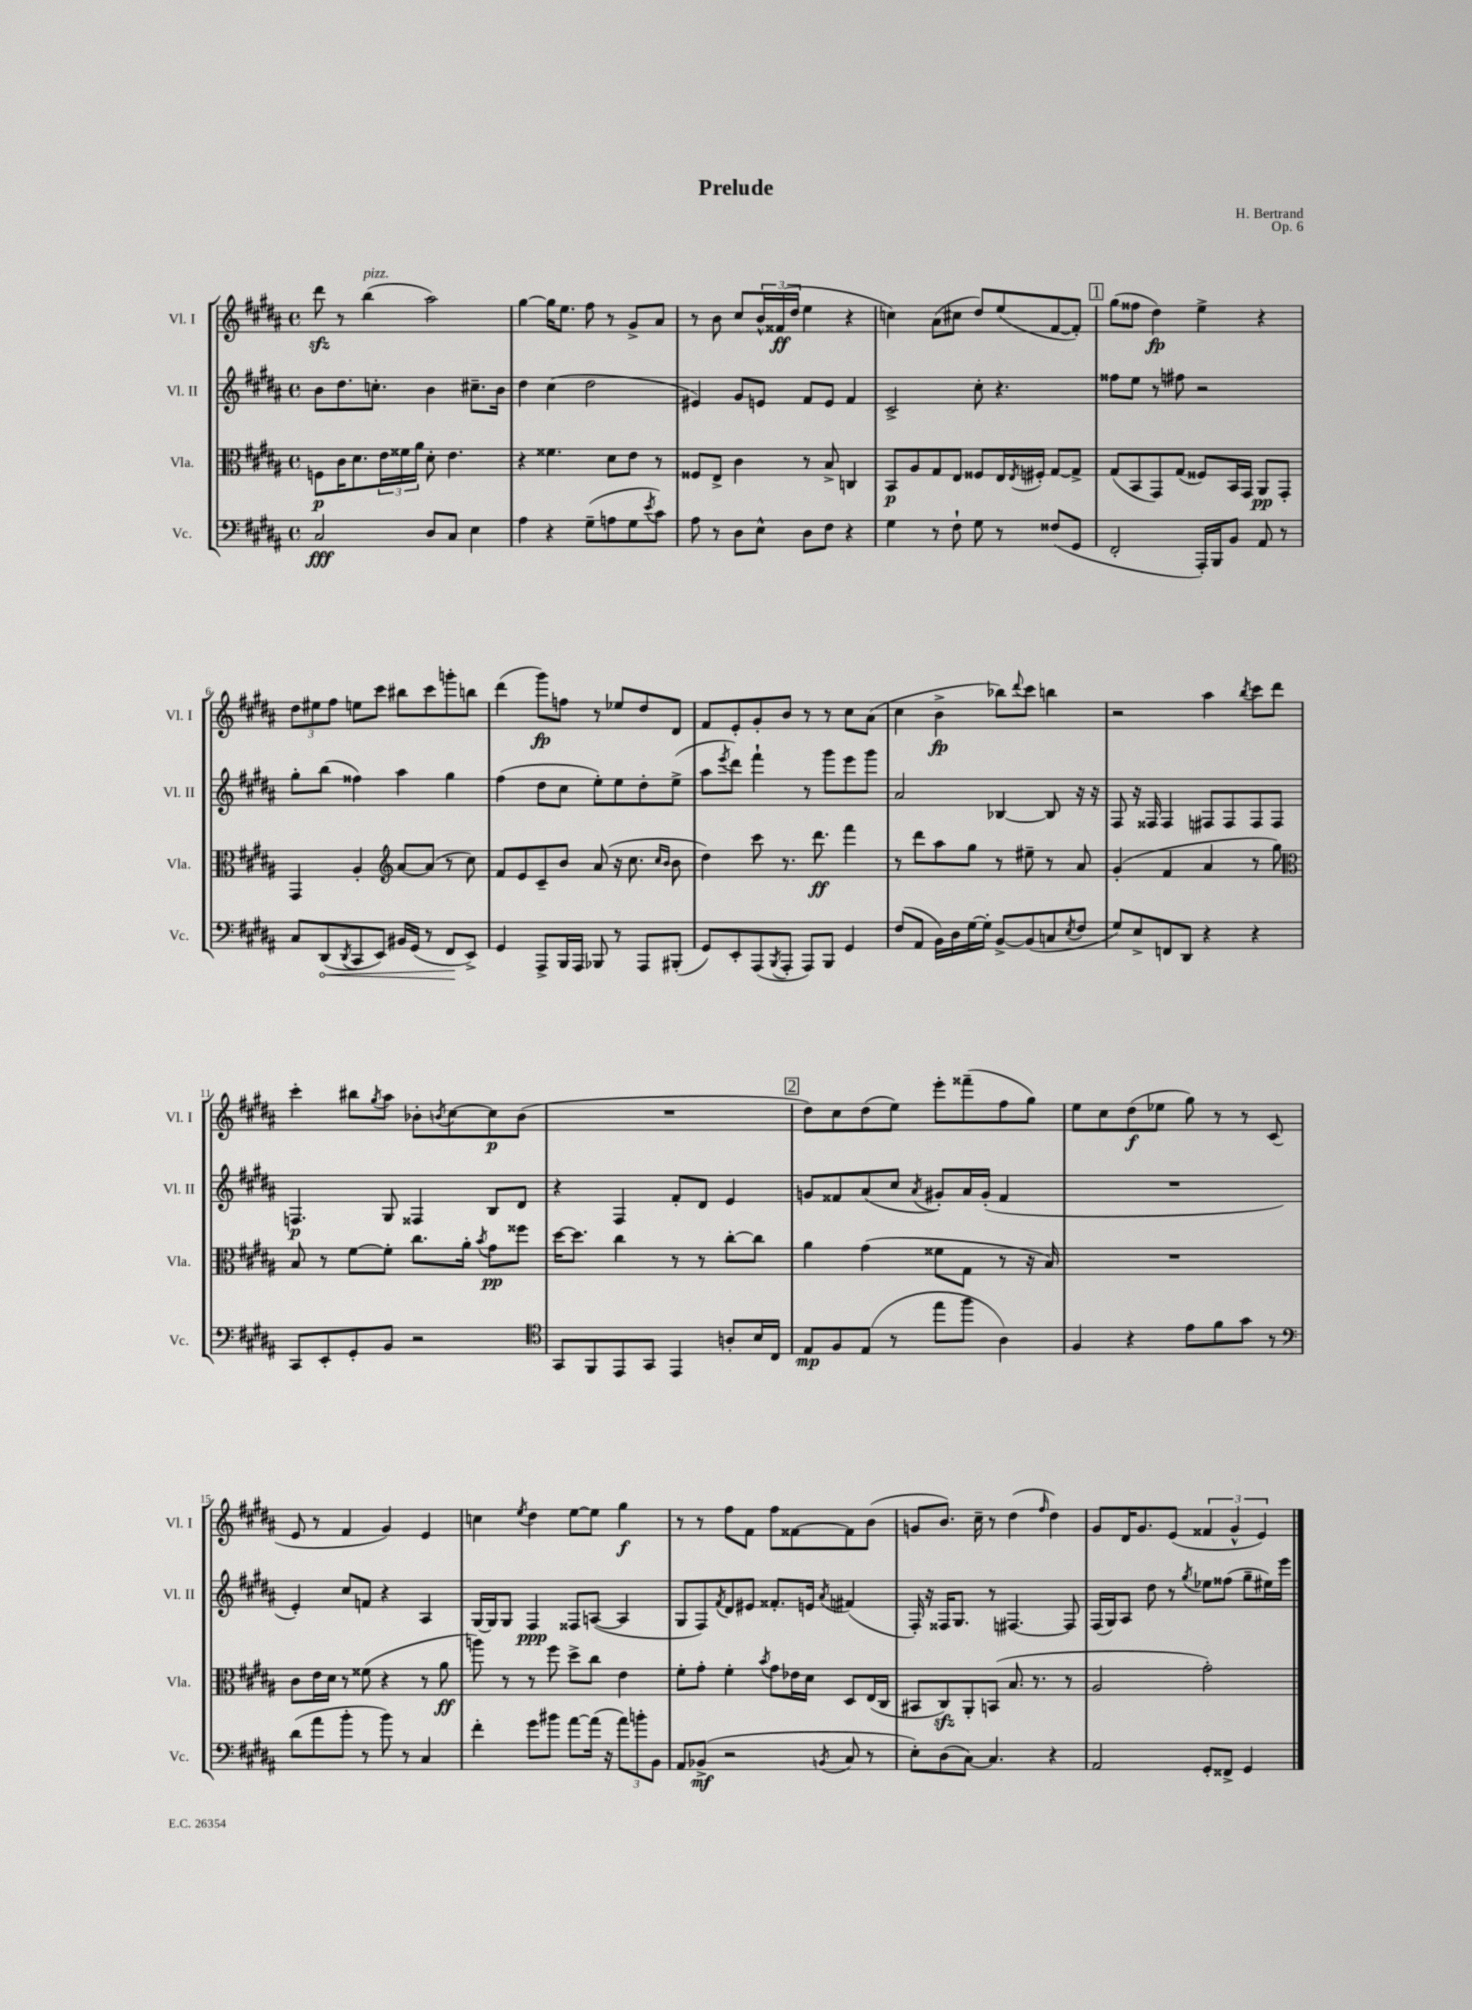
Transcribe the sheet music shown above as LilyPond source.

\header { title = "Prelude" composer = "H. Bertrand" opus = "Op. 6" }
<<
\new StaffGroup <<
\new Staff = "s0" \with { instrumentName = "Vl. I" shortInstrumentName = "Vl. I" } {
    \clef treble \key b \major \defaultTimeSignature \time 4/4
    dis'''8\sfz r8 b''4^\markup { \italic "pizz." }( ais''2) |
    gis''4~ gis''16 e''8. fis''8 r8 gis'8-> ais'8 |
    r8 b'8 cis''8 \tuplet 3/2 { b'16-^ fisis'16\ff( dis''16 } e''4 r4 |
    c''4) ais'8( cis''8 dis''8) e''8( fis'8~ fis'8-.) |
    \mark \markup { \box "1" } gis''8( fisis''8 dis''4\fp) e''4-> r4 |
    \tuplet 3/2 { dis''8 eis''8 fis''8 } e''8 cis'''8 bis''8 cis'''8 g'''8-. b''8 |
    dis'''4( gis'''8\fp) f''8 r8 ees''8 dis''8 dis'8 |
    fis'8 e'8-. gis'8-. b'8 r8 r8 cis''8 ais'8( |
    cis''4 b'4->\fp bes''8) \appoggiatura { dis'''8 } cis'''8 b''4 |
    r2 ais''4 \acciaccatura { b''8 } cis'''8 dis'''8 |
    cis'''4-. bis''8 \acciaccatura { gis''8 } ais''8 bes'8-. \acciaccatura { b'8 } cis''8~ cis''8\p b'8( |
    R1 |
    \mark \markup { \box "2" } dis''8) cis''8 dis''8( e''8) e'''8-. fisis'''8--( fis''8 gis''8) |
    e''8 cis''8 dis''8\f( ees''8 gis''8) r8 r8 cis'8( |
    e'8 r8 fis'4 gis'4) e'4 |
    c''4 \acciaccatura { e''8 } dis''4 e''8~ e''8 gis''4\f |
    r8 r8 fis''8 fis'8 fis''8 fisis'8~ fisis'8 b'8( |
    g'8 b'8.) cis''16-- r8 dis''4( \grace { fis''16 } dis''4) |
    gis'8 dis'16 gis'8. e'8( \tuplet 3/2 { fisis'4 gis'4-^ e'4) } \bar "|." |
}
\new Staff = "s1" \with { instrumentName = "Vl. II" shortInstrumentName = "Vl. II" } {
    \clef treble \key b \major \defaultTimeSignature \time 4/4
    b'8 dis''8. c''8.-. b'4 cis''8.-- b'16 |
    dis''4 cis''4( dis''2 |
    eis'4) gis'8 e'8 fis'8 e'8 fis'4 |
    cis'2-> cis''8-. r4. |
    \mark \markup { \box "1" } fisis''8 e''8 r8 fis''8 r2 |
    gis''8-. b''8( fisis''4) ais''4 gis''4 |
    fis''4( dis''8 cis''8 e''8-.) e''8 dis''8-. e''8->( |
    ais''8 \acciaccatura { e'''8 } dis'''8) fis'''4-! r8 gis'''8 e'''8 gis'''8 |
    ais'2 bes4~ bes8 r16 r16 |
    fis8 r16 fisis16 fisis4 fis8 fis8 fis8 fis8 |
    f4.\p gis8 fisis4 b8 dis'8 |
    r4 fis4 fis'8-. dis'8 e'4 |
    \mark \markup { \box "2" } g'8 fisis'8 ais'8( cis''8 \acciaccatura { ais'8 } gis'8-.) ais'16 gis'16-.( fisis'4 |
    R1 |
    e'4-.) cis''8 f'8 r4 ais4 |
    gis16~ gis16 gis8 fis4\ppp fisis8 a8~( a4 |
    gis8 fis8) \acciaccatura { fis'8 } dis'8 eis'8 fisis'8.-. e'16 \acciaccatura { ais'8 } fis'4( |
    fis16-.) r16 fisis16 gis8. r8 fis4.~ fis8 |
    fis16( gis16) ais8 dis''8 r8 \acciaccatura { gis''8 } ees''8 fisis''8( gis''8-- eis''16) e'''16 \bar "|." |
}
\new Staff = "s2" \with { instrumentName = "Vla." shortInstrumentName = "Vla." } {
    \clef alto \key b \major \defaultTimeSignature \time 4/4
    f8\p cis'16 dis'8. \tuplet 3/2 { e'16 fisis'16 ais'16 } dis'8-. e'4. |
    r4 fisis'4. dis'8 e'8 r8 |
    fisis8 e8-> cis'4 r8 b8-> c4 |
    b,8\p ais8 gis8 e8 fisis8 e16 \acciaccatura { e8 } fis16-. gis8~ gis8-> |
    \mark \markup { \box "1" } gis8( b,8 gis,8) gis8( fisis8) b,16 gis,16 ais,8\pp gis,8-. |
    gis,4 ais4-. \clef treble ais'8~ ais'8( r8 cis''8) |
    fis'8 e'8 cis'8-- b'8 ais'8( r16 cis''8. \grace { cis''16 b'16 } b'8 |
    dis''4) cis'''8 r8. dis'''8.\ff fis'''4 |
    r8 dis'''8 ais''8 gis''8 r8 eis''8-- r8 ais'8 |
    gis'4-.( fis'4 ais'4 r8 gis''8) |
    \clef alto b8 r8 fis'8~ fis'8-. cis''8. ais'16-. \acciaccatura { b'8 } gis'8\pp fisis''8 |
    dis''16~ dis''8. cis''4 r8 r8 cis''8~-. cis''8 |
    \mark \markup { \box "2" } ais'4 gis'4( fisis'8 gis8 r8 r16 b16) |
    R1 |
    cis'8 e'16 dis'16 r8 fisis'8( r4 r8 ais'8\ff |
    a''8) r8 r8 fis''8 dis''8-> cis''8 e'4 |
    fis'8-. gis'8-. fis'4-. \acciaccatura { b'8 } gis'8 ees'16 dis'16 dis8 e16( cis16 |
    bis,8 cis8\sfz) ais,8-. b,8( b8. r8. r8 |
    ais2 gis'2-.) \bar "|." |
}
\new Staff = "s3" \with { instrumentName = "Vc." shortInstrumentName = "Vc." } {
    \clef bass \key b \major \defaultTimeSignature \time 4/4
    cis2\fff dis8 cis8 e4 |
    ais4 r4 gis8--( a8 gis8 \acciaccatura { e'8 } cis'8) |
    ais8 r8 dis8 e8-^ dis8 fis8 r4 |
    gis4 r8 fis8-! gis8 r8 fisis8( gis,8 |
    \mark \markup { \box "1" } fis,2-. ais,,16-.) b,,16 b,8 ais,8 r8 |
    cis8 \once \override Hairpin.circled-tip = ##t dis,8\<( \acciaccatura { dis,8 } cis,8 e,8) bis,16 gis,16( r8 fis,8\! e,8->) |
    gis,4 ais,,8-> b,,16 ais,,16 bes,,8 r8 ais,,8 bis,,8-.( |
    gis,8) e,8-. ais,,8( \acciaccatura { b,,8 } ais,,8-. ais,,8) b,,8 gis,4 |
    fis8( ais,8 b,16) dis16 gis16~ gis16-. b,8~-> b,8( c8 \acciaccatura { e8 } fis8 |
    gis8) e8-> f,8 dis,8 r4 r4 |
    cis,8 e,8-. gis,8-. b,8 r2 |
    \clef tenor gis,8 fis,8 e,8 gis,8 e,4 a8-. b16 cis16 |
    \mark \markup { \box "2" } e8\mp fis8 e8( r8 e''8 fis''8 ais4) |
    fis4 r4 e'8 fis'8 gis'8 r8 |
    \clef bass dis'8( ais'8 b'8-. r8 b'8) r8 cis4 |
    fis'4-. gis'8 bis'8 ais'8~ ais'16( r16 \tuplet 3/2 { ais'8) b'8-. b,8 } |
    ais,8 bes,8->\mf( r2 \acciaccatura { b,8 } cis8 r8 |
    e8-.) dis8( cis8~) cis4. r4 |
    ais,2 gis,8-. fisis,8-> gis,4 \bar "|." |
}
>>
>>
